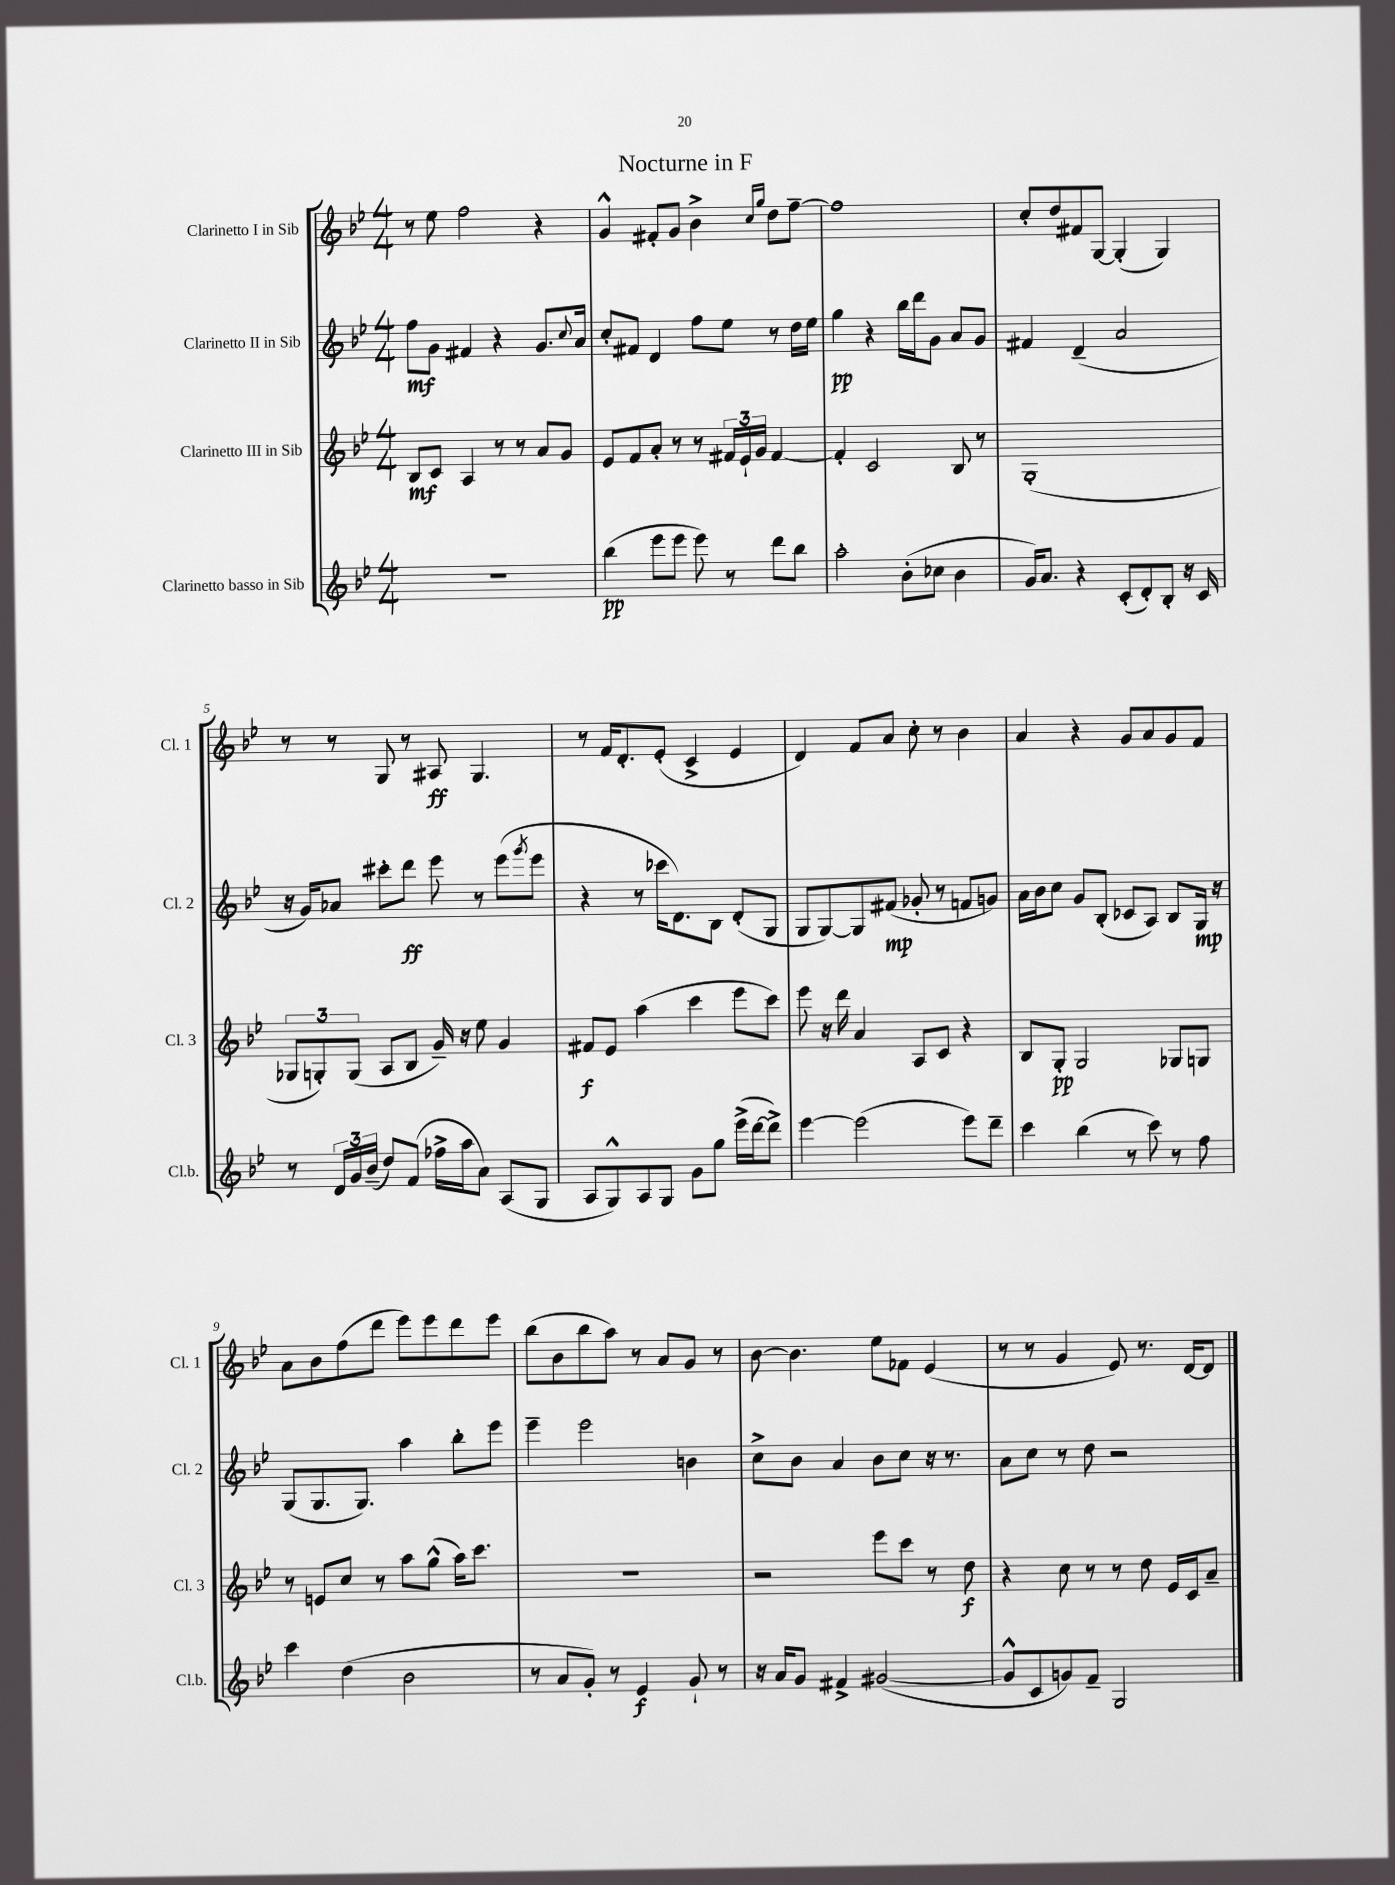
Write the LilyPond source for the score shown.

\header { title = "Nocturne in F" }
<<
\new StaffGroup <<
\new Staff = "s0" \with { instrumentName = "Clarinetto I in Sib" shortInstrumentName = "Cl. 1" } {
    \clef treble \key bes \major \numericTimeSignature \time 4/4
    r8 ees''8 f''2 r4 |
    g'4-^ fis'8-. g'8 bes'4-> \grace { c''16 g''16 } d''8 f''8~-- |
    f''1 |
    c''8-. d''8 fis'8 g8~ g4-.( g4) |
    r8 r8 g8 r8 ais8\ff g4. |
    r8 f'16 d'8.-. ees'8-.( c'4-> ees'4 |
    d'4) f'8 a'8 c''8-. r8 bes'4 |
    a'4 r4 g'8 a'8 g'8 f'8 |
    a'8 bes'8 f''8( d'''8 ees'''8) ees'''8 d'''8 ees'''8 |
    bes''8( bes'8 bes''8 a''8) r8 a'8 g'8 r8 |
    bes'8~ bes'4. ees''8 fes'8 ees'4( |
    r8 r8 g'4 ees'8) r8. d'16~ d'8 \bar "|." |
}
\new Staff = "s1" \with { instrumentName = "Clarinetto II in Sib" shortInstrumentName = "Cl. 2" } {
    \clef treble \key bes \major \numericTimeSignature \time 4/4
    f''8\mf g'8 fis'4 r4 g'8. \appoggiatura { c''8 } a'16 |
    c''8-. fis'8 d'4 f''8 ees''8 r8 d''16 ees''16 |
    g''4\pp r4 bes''16 d'''16 g'8 a'8 g'8 |
    fis'4 d'4--( a'2 |
    r16 g'16) aes'8 cis'''8-. d'''8\ff ees'''8 r8 ees'''8( \acciaccatura { g'''8 } ees'''8 |
    r4 r8 ces'''16 d'8.) bes8 d'8-.( g8 |
    g8 g8~) g8 fis'8\mp( ges'8-. r8 f'8 g'8) |
    a'16 bes'16 c''8 g'8 bes8-.( ces'8 a8) bes8 g16\mp r16 |
    g8( g8. g8.) a''4 bes''8-. ees'''8 |
    ees'''4-- ees'''2 b'4 |
    c''8-> bes'8 a'4 bes'8 c''8 r16 r8. |
    a'8 c''8 r8 d''8 r2 \bar "|." |
}
\new Staff = "s2" \with { instrumentName = "Clarinetto III in Sib" shortInstrumentName = "Cl. 3" } {
    \clef treble \key bes \major \numericTimeSignature \time 4/4
    bes8\mf c'8 a4 r8 r8 a'8 g'8 |
    ees'8 f'8 a'8-. r8 r8 \tuplet 3/2 { fis'16 ees'16-! g'16 } fis'4~ |
    fis'4-. c'2 bes8 r8 |
    g1-.( |
    \tuplet 3/2 { ges8 g8-.) g8( } a8 bes8 g'16--) r16 ees''8 g'4 |
    fis'8\f ees'8 a''4( c'''4 ees'''8 c'''8) |
    ees'''8 r16 d'''16 a'4 a8 c'8 r4 |
    bes8 g8-.\pp g2 ges8 g8 |
    r8 e'8 c''8 r8 a''8 g''8-^( a''16) c'''8. |
    R1 |
    r2 ees'''8 c'''8 r8 d''8\f |
    r4 c''8 r8 r8 d''8 ees'16 c'16 a'8-- \bar "|." |
}
\new Staff = "s3" \with { instrumentName = "Clarinetto basso in Sib" shortInstrumentName = "Cl.b." } {
    \clef treble \key bes \major \numericTimeSignature \time 4/4
    R1 |
    bes''4\pp( ees'''8 ees'''8 ees'''8) r8 d'''8 bes''8 |
    a''2-. bes'8-.( ces''8 bes'4 |
    g'16) a'8. r4 c'8-.( d'8-.) bes8-. r16 c'16 |
    r8 \tuplet 3/2 { d'16 g'16 bes'16--( } d''8) f'8( fes''16-> a''16 a'8) a8( g8 |
    a8 g8-^) a8 g8 g'8 g''8 ees'''16->( d'''16~ d'''8->) |
    ees'''4~ ees'''2( ees'''8) d'''8-- |
    c'''4 bes''4( r8 c'''8) r8 f''8 |
    c'''4 d''4( bes'2 |
    r8 a'8 g'8-.) r8 ees'4\f g'8-! r8 |
    r16 a'16 g'8 fis'4-> gis'2~( |
    gis'8-^ c'8 g'8) f'8-- g2 \bar "|." |
}
>>
>>
